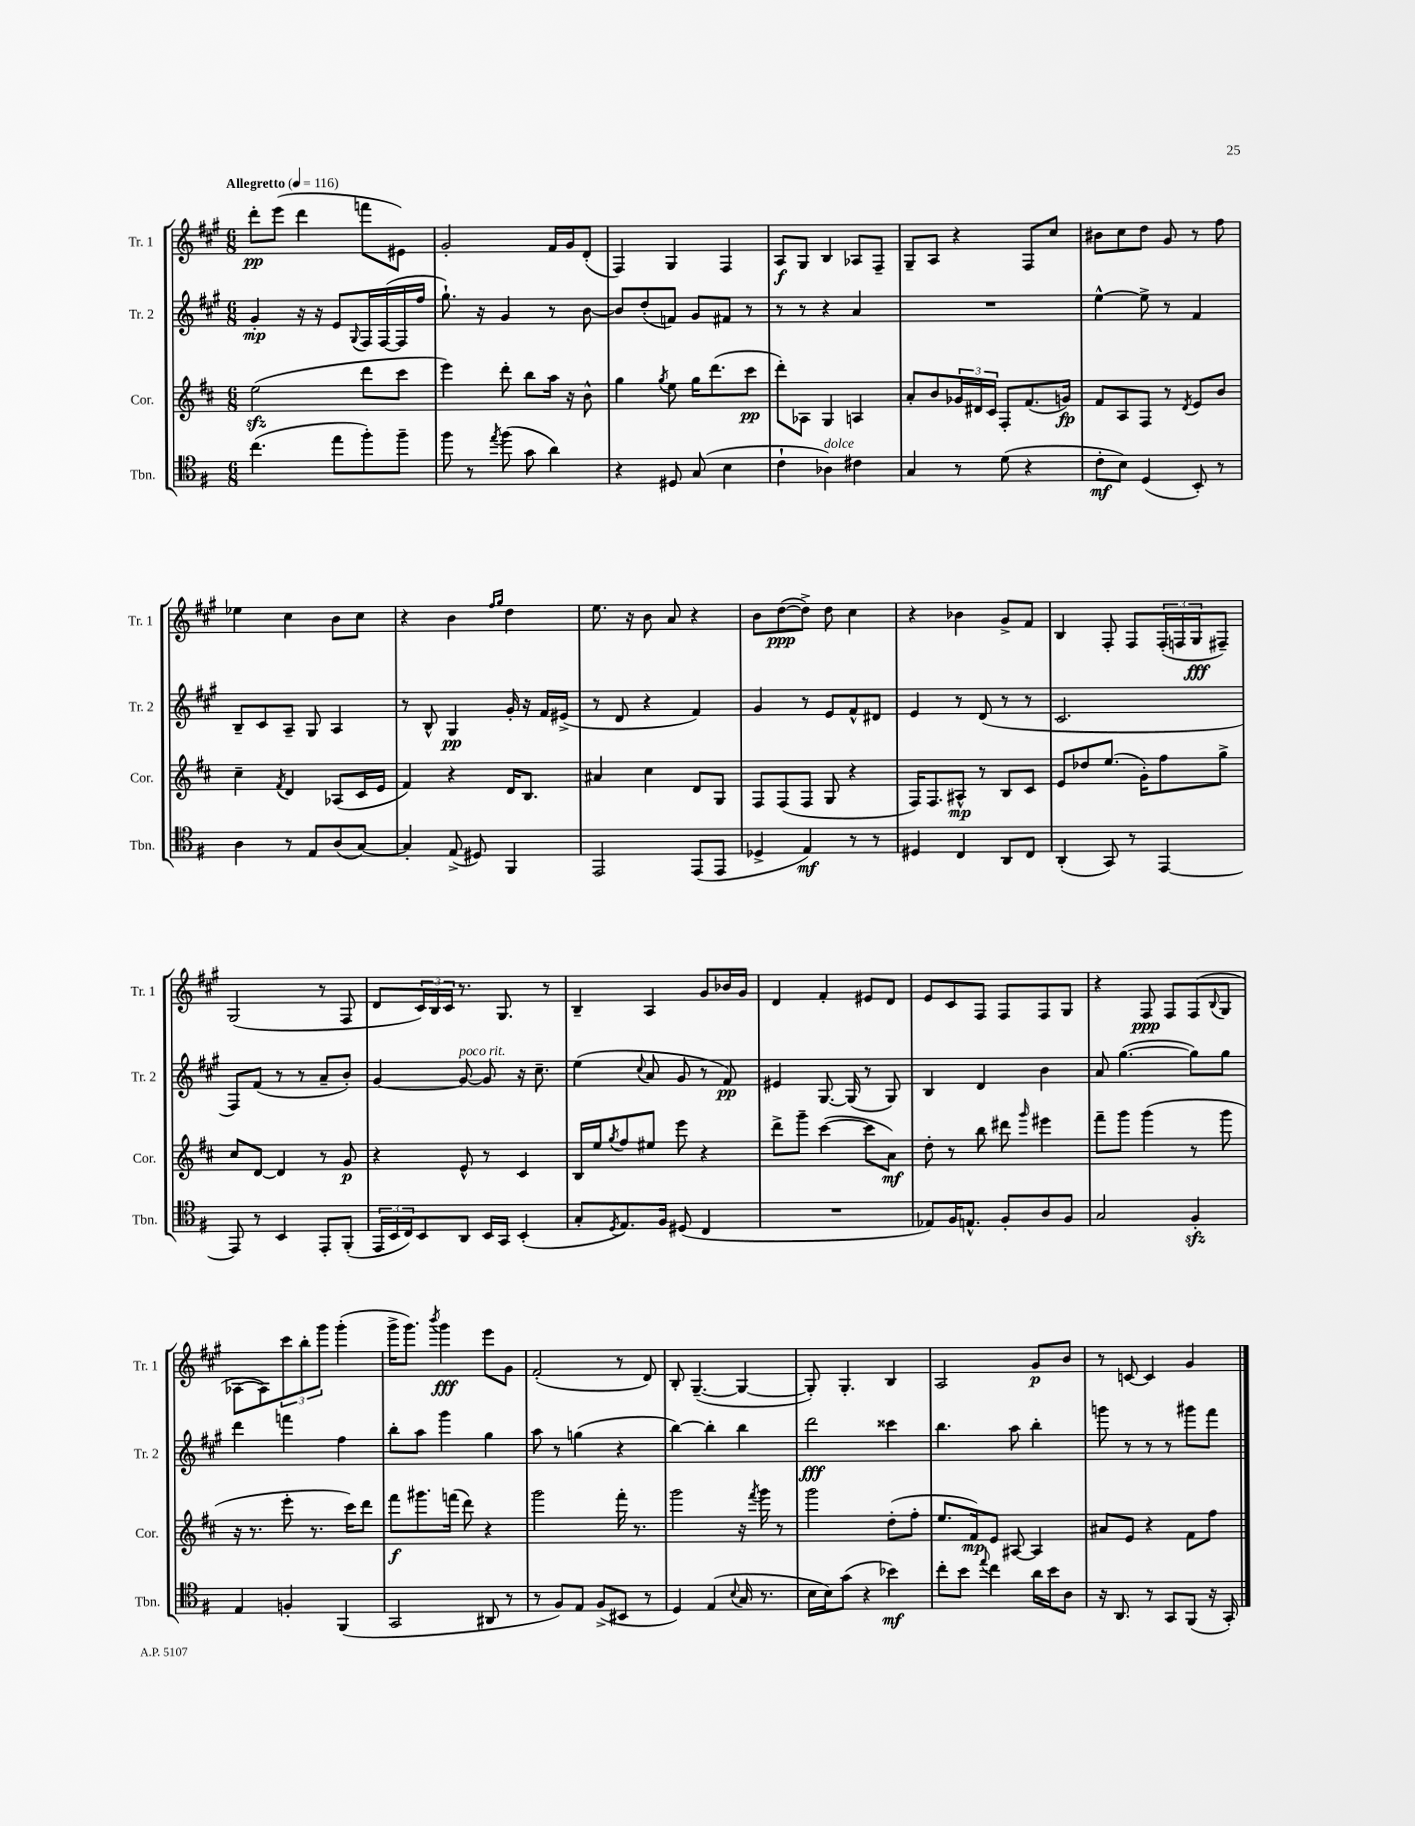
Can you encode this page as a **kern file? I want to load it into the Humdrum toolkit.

**kern	**kern	**kern	**kern
*staff4	*staff3	*staff2	*staff1
*clefC4	*clefG2	*clefG2	*clefG2
*k[f#]	*k[f#c#]	*k[f#c#g#]	*k[f#c#g#]
*M6/8	*M6/8	*M6/8	*M6/8
*MM116	*MM116	*MM116	*MM116
(4.cc\	(2ee\	4g#'/	8ddd'\L
.	.	.	(8eee\J
.	.	16r	4ddd\
.	.	16r	.
8ee\L	.	8e/L	.
.	.	8qqG#/	.
8ff#'\)	8ddd\L	16F#/L	8fff\L
.	.	([16F#/	.
8ff#~\J	8ccc#\J	16F#/]	8e#\J)
.	.	16ff#/JJ	.
=	=	=	=
8ff#\	4eee\)	8.gg#`\)	2g#'/
8r	.	.	.
.	.	16r	.
8qee/	.	.	.
(8ff#\	8ddd'\	4g#/	.
8g\	8bb\L	.	.
4a\)	16aa\Jk	8r	16f#/LL
.	16r	.	16g#/J
.	8b^^\	[8b\	(8d'/J
=	=	=	=
4r	4gg\	8b/]L	4F#/)
.	.	(8dd'/	.
.	8qgg/	.	.
8D#/	8ee\	8f/J)	4G#/
(8G/	16gg\LK	8g#/L	.
.	(8.ddd\	.	.
4B\	.	8f#/J	4F#/
.	8ccc#\J	8r	.
=	=	=	=
4c`\	8ddd'\L)	8r	8A/L
.	8A-\J	8r	8G#/J
4A-\)	4G/	4r	4B/
4c#\	4A/	4a/	8A-/L
.	.	.	8F#~/J
=	=	=	=
4G/	8a'/L	2.r	8G#~/L
.	8b/	.	8A/J
8r	24g-/L	.	4r
.	24d#/	.	.
.	24c#/JJ	.	.
(8d\	8F#'/L	.	.
4r	(8.f#/	.	8F#/L
.	.	.	8cc#/J
.	16g/Jk)	.	.
=	=	=	=
8c'\L	8f#/L	[4ee^^\	8b#\L
8B\J)	8A/	.	8cc#\
(4D/	8F#/J	8ee^\]	8dd\J
.	8r	8r	8g#/
.	8qd/	.	.
8BB'/)	8e/L	4f#/	8r
8r	8b/J	.	8ff#\
=	=	=	=
4A\	4cc#~\	8B~/L	4ee-\
.	.	8c#/	.
.	8qf#/	.	.
8r	4d/	8A~/J	4cc#\
8E/L	.	8G#/	.
(8A/	(8A-/L	4A/	8b\L
[8G/J)	16c#/L	.	8cc#\J
.	16e/JJ	.	.
=	=	=	=
4G'/]	4f#/)	8r	4r
.	.	8B^^/	.
(8E^/	4r	4G#/	4b\
8D#/)	.	.	.
.	.	.	16qqff#/LL
.	.	.	16qqgg#/JJ
4FF#/	16d/LK	16g#'/	4dd\
.	8.B/J	16r	.
.	.	16f#/LL	.
.	.	(16e#^/JJ	.
=	=	=	=
2EE/	4a#/	8r	8.ee\
.	.	8d/	.
.	.	.	16r
.	4cc#\	4r	8b\
.	.	.	8a/
(8EE/L	8d/L	4f#/)	4r
8EE/J	8G/J	.	.
=	=	=	=
4D-^/	8F#/L	4g#/	8b\L
.	(8F#/	.	([8dd\
4E/)	8F#/J	8r	8dd^\]J)
.	8G/	8e/L	8dd\
8r	4r	8f#^^/	4cc#\
8r	.	8d#/J	.
=	=	=	=
4D#/	16F#/LK)	4e/	4r
.	8.F#/	.	.
4C/	8A#^^/J	8r	4b-\
.	8r	(8d/	.
8AA/L	8B/L	8r	8g#^/L
8C/J	8c#/J	8r	8f#/J
=	=	=	=
(4AA'/	8e/L	2.c#/	4B/
.	8dd-/	.	.
8GG/)	(8.ee/J	.	8F#'/
8r	.	.	8F#/L
.	16g'\LK)	.	.
[4EE/	8ff#\	.	(24F#'/L
.	.	.	24F/
.	.	.	24G#/J
.	8gg^\J	.	8F#~/J)
=	=	=	=
8EE/]	8cc#/L	8F#/L)	(2G#/
8r	[8d/J	(8f#/J	.
4BB/	4d/]	8r	.
.	.	8r	.
8EE'/L	8r	8a~/L	8r
(8FF#'/J	8g/	8b'/J)	8F#/
=	=	=	=
24EE/LL	4r	[4g#/	8d/L
24BB/	.	.	.
24C/J)	.	.	.
8BB/	.	.	24c#/L)
.	.	.	24B/
.	.	.	24c#/JJ
8AA/J	8e^^/	8g#/_	8.r
16BB/LL	8r	8g#/]	.
16GG/JJ	.	.	8.G#/
(4BB'/	4c#/	16r	.
.	.	8.cc#~\	.
.	.	.	8r
=	=	=	=
8G'/L	16B/LL	(4ee\	4B~/
.	16ee/J	.	.
8qD/	8qgg/	.	.
8.E/)	8ff#/	.	.
.	.	8qqcc#/	.
.	8ee#/J	8a/	4A/
16F#/Jk	.	.	.
(8D#/	8eee\	8g#/	.
4C/	4r	8r	8g#/L
.	.	8f#/)	16b-/L
.	.	.	16g#/JJ
=	=	=	=
2.r	8ddd^\L	4e#/	4d/
.	8ggg~\J	.	.
.	([4ccc#\	[8.G#/	4f#'/
.	.	(16G#/]	.
.	8ccc#\]L	8r	8e#/L
.	8a\J)	8G#/)	8d/J
=	=	=	=
8E-/L)	8dd'\	4B/	8e/L
16F#/K	8r	.	8c#/
8.E^^/J	.	.	.
.	8bb\	4d/	8F#/J
8F#'/L	8ddd#\	.	8F#/L
.	16qqggg/	.	.
8A/	4eee#\	4b\	8F#/
8F#/J	.	.	8G#/J
=	=	=	=
2G/	8fff#~\L	8a/	4r
.	8ggg\J	([4.gg#\	.
.	(4ggg\	.	8F#/
.	.	.	8F#/L
4F#'/	8r	8gg#\]L)	(8F#/
.	.	.	8qqB/
.	8ggg\	8gg#\J	8G#/J
=	=	=	=
4E/	16r	4ddd\	[8A-\L
.	8.r	.	.
.	.	.	8A-\])
4F'/	8eee'\	4fff\	12ccc#\
.	.	.	12bb'\
.	8.r	.	.
.	.	.	12ggg#\J
(4FF#/	.	4ff#\	(4ggg#'\
.	16ccc#\LK)	.	.
.	8ddd\J	.	.
=	=	=	=
2GG/	8fff#\L	8bb'\L	16ggg#^\LK
.	.	.	8.ggg#\J)
.	8.ggg#\	8aa\J	.
.	.	.	8qbbb/
.	.	4ggg#\	4ggg#\
.	(16fff\Jk	.	.
.	8ddd\)	.	.
8AA#/	4r	4gg#\	8eee\L
8r	.	.	8g#\J
=	=	=	=
8r	2ggg\	8aa\	(2f#'/
8F#/L)	.	8r	.
8E/J	.	(4gg\	.
(8F#^/L	.	.	.
8BB#/J	16fff#'\	4r	8r
.	8.r	.	.
8r	.	.	8d/)
=	=	=	=
4D/)	2ggg\	[4bb\)	8B'/
.	.	.	([4.G#~/
(4E/	.	4bb'\]	.
8qqB/	.	.	.
16G/	16r	4bb\	4G#/_
.	8qfff#/	.	.
8.r	16ggg\	.	.
.	8r	.	.
=	=	=	=
16B\LL	2ggg\	2ddd\	8G#'/])
16B\J)	.	.	.
(8g\J	.	.	4.G#'/
4r	.	.	.
4b-\)	(8dd'\L	4ccc##\	4B/
.	8ff#'\J	.	.
=	=	=	=
8cc'\L	8.ee/L	4.bb\	2A/
8b\J	.	.	.
.	16f#/k)	.	.
8qqee/	.	.	.
4cc\	8e/J	.	.
.	[8A#/	8aa\	.
16a\LL	4A#/]	4bb'\	8g#/L
16b\J	.	.	.
8A\J	.	.	8b/J
=	=	=	=
16r	8a#/L	8ggg\	8r
8.AA/	.	.	.
.	8e/J	8r	[8c/
8r	4r	8r	4c/]
8GG/L	.	8r	.
(8FF#/J	8f#\L	8ggg#\L	4g#/
16r	8ff#\J	8fff#\J	.
16GG'/)	.	.	.
==	==	==	==
*-	*-	*-	*-
